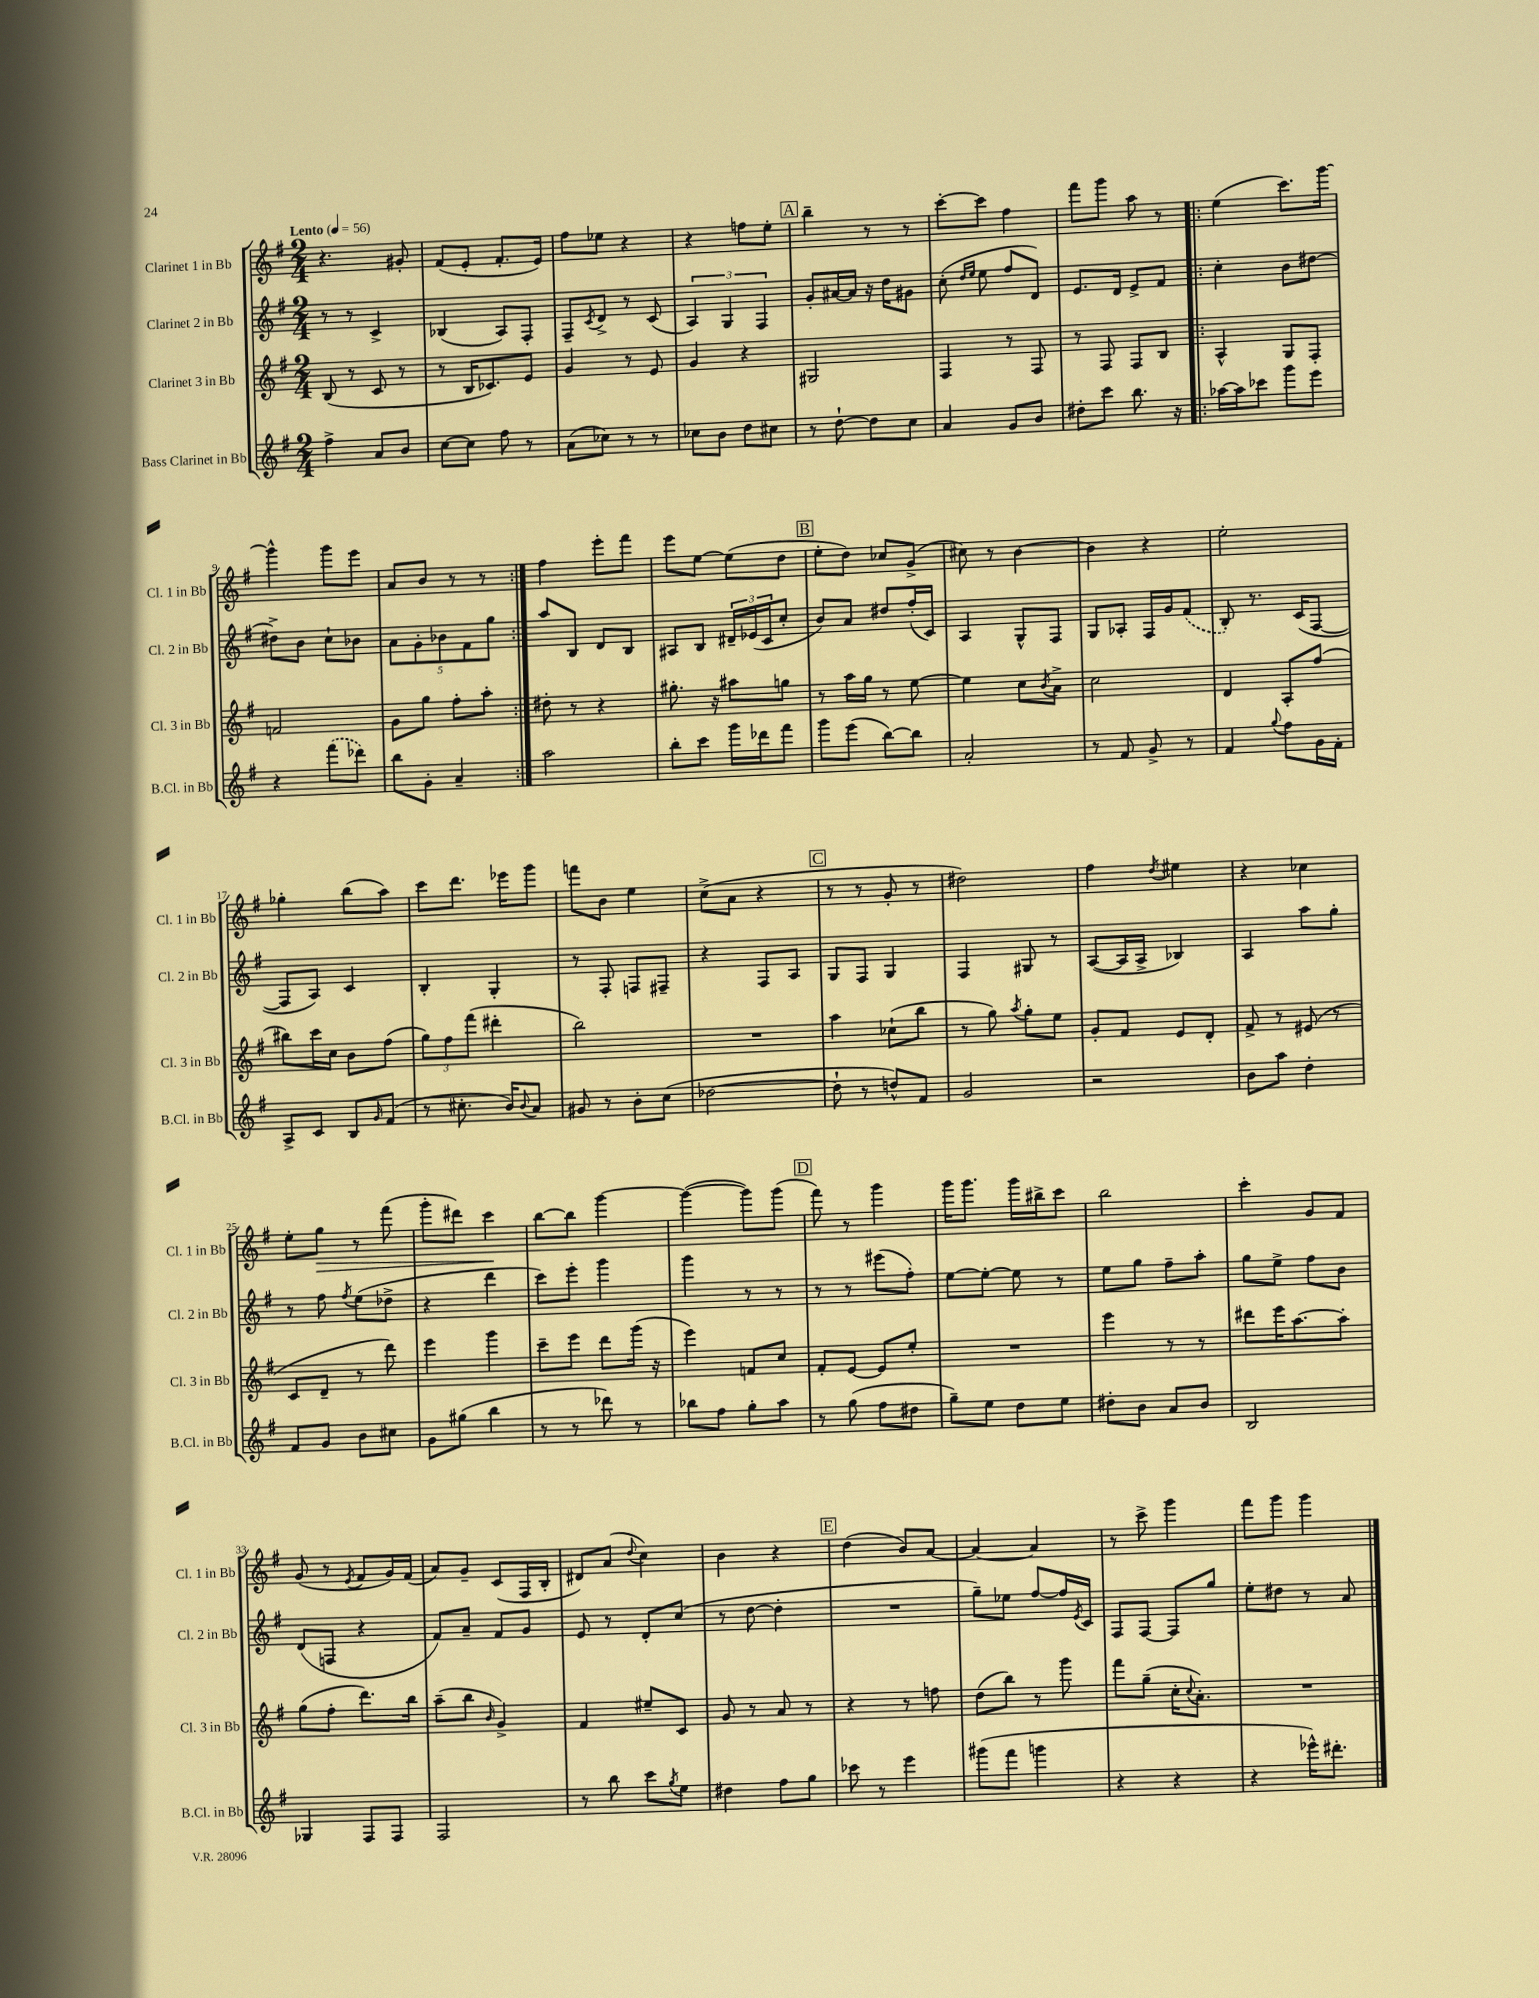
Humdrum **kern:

**kern	**kern	**kern	**kern
*staff4	*staff3	*staff2	*staff1
*clefG2	*clefG2	*clefG2	*clefG2
*k[f#]	*k[f#]	*k[f#]	*k[f#]
*M2/4	*M2/4	*M2/4	*M2/4
*MM56	*MM56	*MM56	*MM56
4ff#^	(8B	8r	4.r
.	8r	8r	.
8a	8c	4c^	.
8b	8r	.	8g#'
=	=	=	=
[8cc	8r	(4B-	(8f#
8cc]	16B	.	8e'
.	8.c-)	.	.
8ff#	.	8A)	8.f#'
8r	8e	8F#'	.
.	.	.	16e)
=	=	=	=
(8a	4g	8F#~	8ff#
.	.	8qc	.
8cc-)	.	8d^	8ee-
8r	8r	8r	4r
8r	8e	(8c	.
=	=	=	=
8cc-	4g	6A)	4r
8b	.	.	.
.	.	6G	.
8dd	4r	.	8ff
.	.	6F#	.
8cc#	.	.	8ee'
=	=	=	=
8r	2G#	8g'	4bb~
[8dd`	.	[16a#	.
.	.	16a#]	.
8dd]	.	16r	8r
.	.	16dd	.
8cc	.	8g#	8r
=	=	=	=
4a	4F#	(8cc'	[8ccc'
.	.	16qqdd	.
.	.	16qqee	.
.	.	8ee	8ccc]
8g	8r	8ff#	4ff#
8b	8F#	8d)	.
=	=	=	=
8dd#'	8r	8.e	8fff#
8ccc	8F#	.	8ggg
.	.	16d	.
8.bb	8F#	8e^	8aa
.	8B	8f#	8r
16r	.	.	.
=!|:	=!|:	=!|:	=!|:
[16aa-	4A^^	4cc'	(4ee
16aa-]	.	.	.
8ccc-	.	.	.
8ggg	8G	8b	8.ccc)
8eee	8F#'	[8dd#	.
.	.	.	[16ggg
=	=	=	=
4r	2f	8dd#^]	4ggg^^]
.	.	8b	.
(8fff#	.	8cc`	8ggg
8ddd-)	.	8b-	8eee
=	=	=	=
8bb	8g	10a	8a
.	.	10g'	.
8g'	8gg	.	8b
.	.	10b-	.
4a~	8ff#'	.	8r
.	.	10f#	.
.	8aa'	.	8r
.	.	10gg	.
=:|!	=:|!	=:|!	=:|!
2aa	8dd#'	8aa	4ff#
.	8r	8B	.
.	4r	8d	8eee'
.	.	8B	8fff#
=	=	=	=
8bb'	8.gg#'	8A#	8eee
8ccc	.	8B	[8ee
.	16r	.	.
16ggg	8aa#	24d#~	(8ee]
.	.	(24e-	.
16ddd-	.	.	.
.	.	24c	.
8fff#	8gg	8cc'	8dd
=	=	=	=
8ggg	8r	8b)	8ee'
(8eee	16aa	8a	8dd)
.	16gg	.	.
[8bb)	8r	8dd#	8cc-
8bb]	[8ee	(16ff#'	(8g^
.	.	16c)	.
=	=	=	=
2a'	4ee]	4A	8cc#)
.	.	.	8r
.	8cc	8G^^	[4b
.	8qb	.	.
.	8a^	8F#	.
=	=	=	=
8r	2cc	8G	4b]
8f#	.	8A-'	.
8g^	.	16F#	4r
.	.	16g	.
8r	.	(8f#	.
=	=	=	=
4f#	4d	8B')	2ee'
.	.	8.r	.
8qqgg	.	.	.
8ff#	8A'	.	.
.	.	(16c	.
16g	(8ff#	[8F#	.
16f#'	.	.	.
=	=	=	=
8A^	8bb#)	8F#]	4gg-'
8c	16ccc	8A)	.
.	16cc	.	.
8B	8b	4c	(8bb
16qqg	.	.	.
(8f#	(8ff#	.	8aa)
=	=	=	=
8r	12gg)	4B'	8ccc
.	12ff#	.	.
8.cc#'	.	.	8.ddd
.	(12fff#	.	.
.	4ddd#'	4G'	.
16b)	.	.	16eee-
8qqb	.	.	.
8a	.	.	8ggg
=	=	=	=
8g#	2bb)	8r	8fff
8r	.	8F#'	8b
8b'	.	8F	4ee
(8cc	.	8F#~	.
=	=	=	=
[2dd-	2r	4r	(8cc^
.	.	.	8a
.	.	8F#	4r
.	.	8A	.
=	=	=	=
8dd-`]	4aa	8G	8r
8r	.	8F#	8r
8dd^^)	(8cc-`	4G	8g'
8f#	8bb	.	8r
=	=	=	=
2g	8r	4F#	2dd#)
.	8gg)	.	.
.	8qaa	.	.
.	8gg'	8G#	.
.	8ee	8r	.
=	=	=	=
2r	8g'	([8A	4ff#
.	8f#	16A]	.
.	.	16A^	.
.	.	.	8qdd
.	8e	4B-)	4ee#
.	8d'	.	.
=	=	=	=
8b	8f#^	4A	4r
8aa	8r	.	.
4dd'	(8e#	8aa	4cc-
.	8r	8gg'	.
=	=	=	=
8f#	8c	8r	8ee'
8g	8d~	8ff#	8gg
.	.	8qff#	.
8b	8r	(8ee	8r
8cc#	8ddd)	8dd-^	(8fff#
=	=	=	=
8g	4eee	4r	8ggg'
(8gg#	.	.	8ddd#)
4bb	4ggg	4ddd	4ccc
=	=	=	=
8r	8ccc~	8ccc)	[8bb
8r	8eee	8eee'	8bb]
8ddd-)	8ddd	4ggg	[4ggg
8r	(16ggg	.	.
.	16r	.	.
=	=	=	=
8bb-	4eee)	4ggg	(4ggg_
8ff#	.	.	.
8gg'	8f	8r	8ggg])
8aa	8cc	8r	(8ggg
=	=	=	=
8r	8f#'	8r	8fff#)
(8gg	[8e	8r	8r
8ff#	8e]	(8eee#	4ggg
8dd#	8ee'	8ff#')	.
=	=	=	=
8gg~)	2r	[8ee	16ggg
.	.	.	8.ggg
8ee	.	8ee'_	.
8dd	.	8ee]	16ggg
.	.	.	16bb#^
8ee	.	8r	8ccc
=	=	=	=
8dd#'	4eee	8ee	2bb
8b	.	8gg	.
8a	8r	8ff#~	.
8b	8r	8aa'	.
=	=	=	=
2B	8ddd#	8gg	4ccc'
.	16eee	8ee^	.
.	[8.aa	.	.
.	.	8ff#	8g
.	8aa']	8b	8f#
=	=	=	=
4G-	(8gg	(8d	(8g
.	8ff#'	8F	8r
.	.	.	8qe
8F#	8.ddd)	4r	8f#
8F#	.	.	16g)
.	16bb	.	(16f#
=	=	=	=
2F#	(8aa~	8f#)	8a)
.	8bb	8a~	8g~
.	16qqb	.	.
.	4g^)	8f#	(8c
.	.	8g	16F#
.	.	.	16B'
=	=	=	=
8r	4f#	8e	8d#)
8bb	.	8r	(8a
.	.	.	8qqdd
8ccc	8ee#~	8d'	4cc)
8qgg	.	.	.
8ee	8c	(8cc	.
=	=	=	=
4dd#	8g	8r	4b
.	8r	[8dd	.
8ff#	8a	4dd']	4r
8gg	8r	.	.
=	=	=	=
8ccc-	4r	2r	(4dd
8r	.	.	.
4eee	8r	.	8b)
.	8ff	.	[8a
=	=	=	=
(8ggg#	(8dd	8gg~)	4a_
8fff#	8bb)	8ee-	.
4ggg	8r	[8ff#	4a]
.	8ggg	16ff#]	.
.	.	8qe	.
.	.	16c	.
=	=	=	=
4r	8fff#	8F#	8r
.	(8gg~	[8F#	8ccc^
4r	16cc'	8F#]	4ggg
.	8qqcc	.	.
.	8.a')	.	.
.	.	8gg	.
=	=	=	=
4r	2r	8ee'	8fff#
.	.	8dd#	8ggg
16eee-^^)	.	8r	4ggg
8.ddd#'	.	.	.
.	.	8a	.
==	==	==	==
*-	*-	*-	*-
